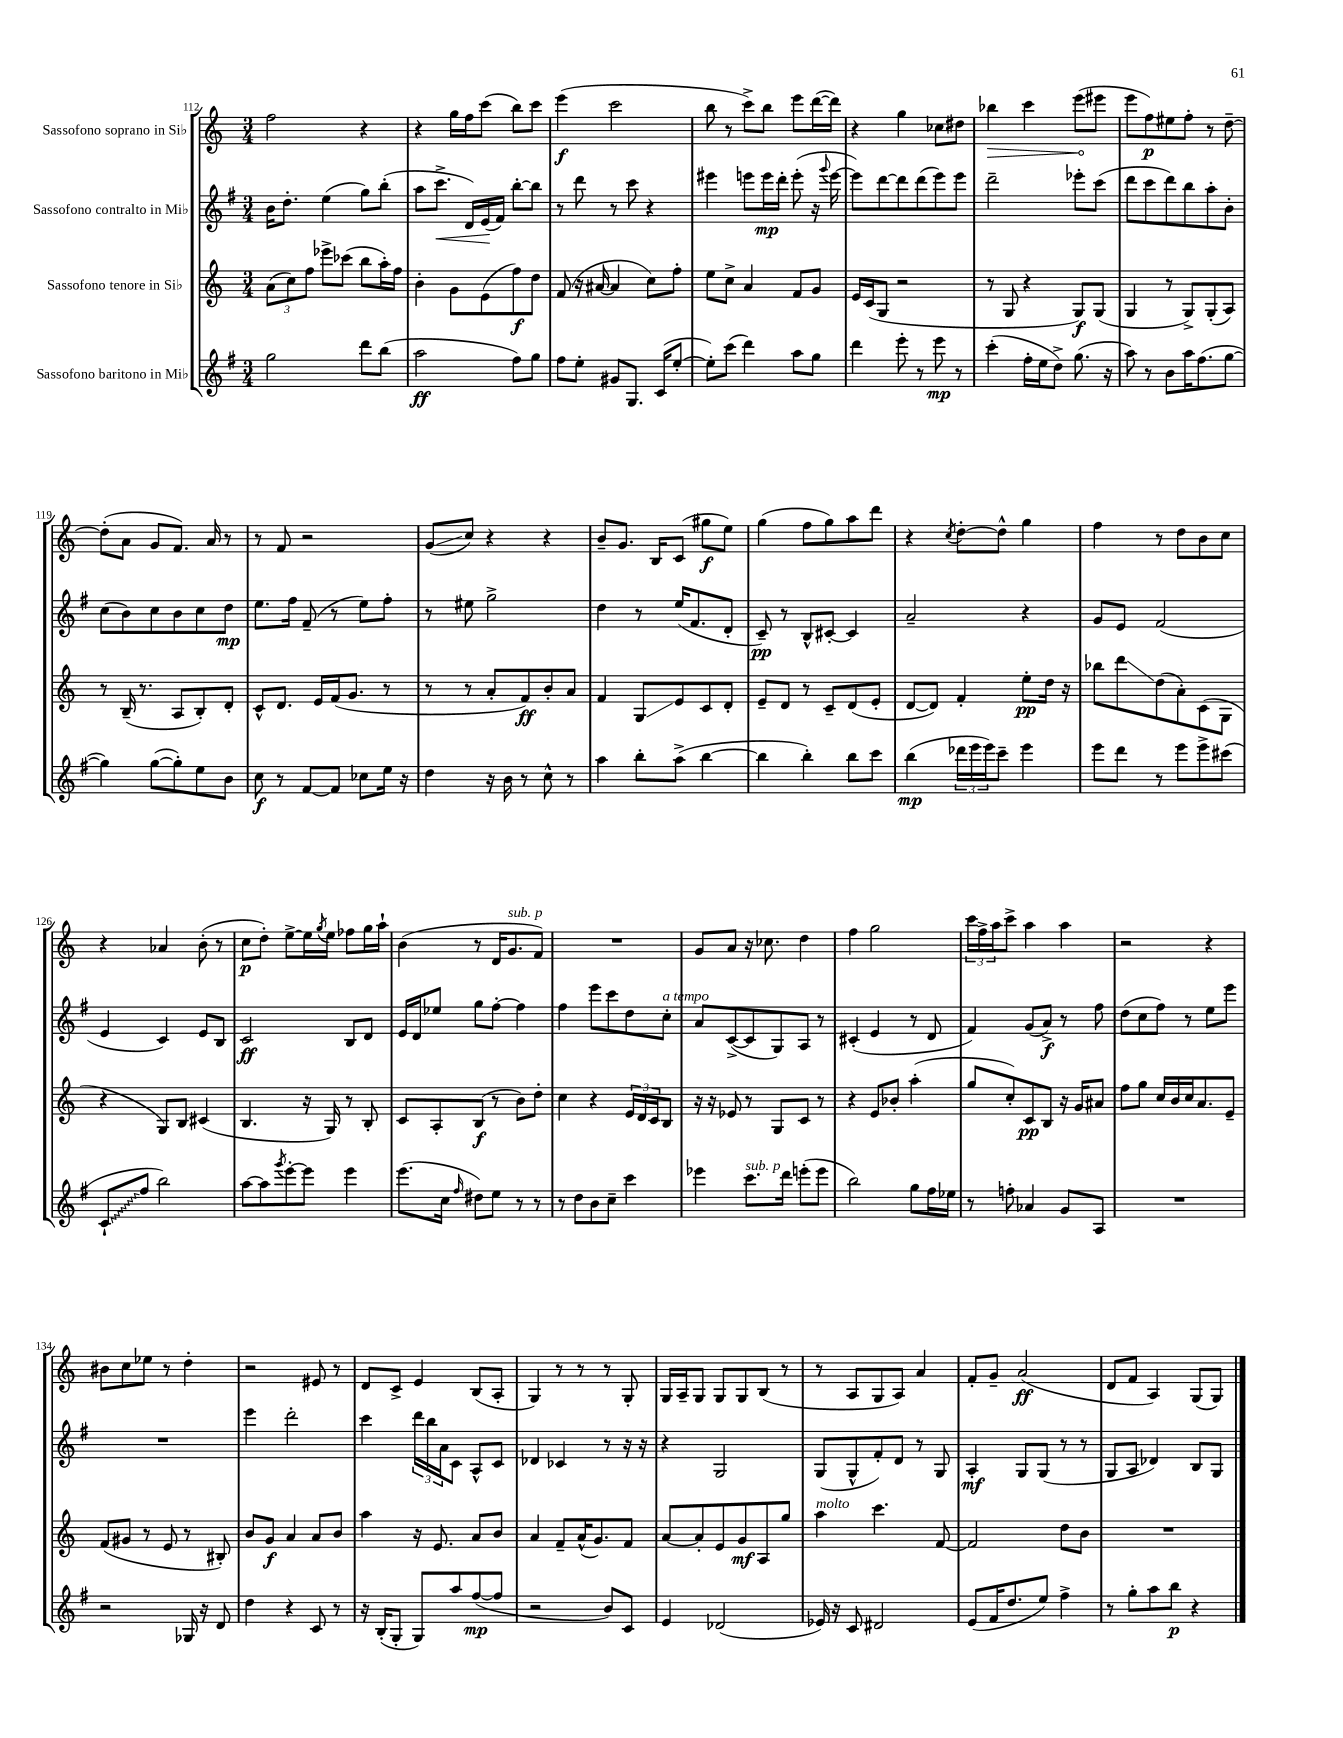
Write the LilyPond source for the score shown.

<<
\new StaffGroup <<
\new Staff = "s0" \with { instrumentName = "Sassofono soprano in Sib" } {
    \clef treble \key c \major \numericTimeSignature \time 3/4
    f''2 r4 |
    r4 g''16 f''16 c'''8( b''8) c'''8 |
    e'''4\f( c'''2 |
    b''8 r8 c'''8->) b''8 e'''8 d'''16~( d'''16) |
    r4 g''4 ces''8 dis''8 |
    \once \override Hairpin.circled-tip = ##t bes''4\> c'''4 e'''8\!( eis'''8 |
    e'''8 f''8\p) eis''8 f''8-. r8 d''8~-- |
    d''8-.( a'8 g'8 f'8.) a'16 r8 |
    r8 f'8 r2 |
    g'8\glissando( c''8) r4 r4 |
    b'8-- g'8. b16 c'8( gis''8\f e''8) |
    g''4( f''8 g''8) a''8 d'''8 |
    r4 \acciaccatura { c''8 } d''8~-. d''8-^ g''4 |
    f''4 r8 d''8 b'8 c''8 |
    r4 aes'4 b'8-.( r8 |
    c''8\p d''8-.) e''8~-> e''16 \acciaccatura { g''8 } e''16 fes''8 g''16 a''16-! |
    b'4( r8 d'16 g'8.^\markup { \italic "sub. p" } f'8) |
    R2. |
    g'8 a'8 r16 ces''8. d''4 |
    f''4 g''2 |
    \tuplet 3/2 { c'''16 f''16-> a''16 } c'''8-> a''4 a''4 |
    r2 r4 |
    bis'8 c''8 ees''8 r8 d''4-. |
    r2 eis'8 r8 |
    d'8 c'8-> e'4 b8( a8-. |
    g4) r8 r8 r8 g8-. |
    g16 a16-- g8 g8 g8 b8( r8 |
    r8 a8 g8 a8) a'4 |
    f'8-. g'8-- a'2\ff( |
    d'8 f'8 a4) g8( g8) \bar "|." |
}
\new Staff = "s1" \with { instrumentName = "Sassofono contralto in Mib" } {
    \clef treble \key g \major \numericTimeSignature \time 3/4
    b'16 d''8.-. e''4( g''8) b''8-.( |
    a''8 c'''8.->\< d'16) e'16\!( fis'16) b''8~-. b''8 |
    r8 d'''8 r8 c'''8 r4 |
    eis'''4 e'''8 e'''16\mp d'''16-. e'''8-.( r16 \appoggiatura { g'''8 } e'''16~ |
    e'''8) d'''8~ d'''8 d'''8( e'''8) e'''8 |
    d'''2-- ees'''8-. c'''8( |
    d'''8 c'''8 d'''8) b''8 a''8-. b'8-. |
    c''8( b'8) c''8 b'8 c''8 d''8\mp |
    e''8. fis''16 fis'8--( r8 e''8) fis''8-. |
    r8 eis''8 g''2-> |
    d''4 r8 e''16( fis'8. d'8-. |
    c'8--\pp) r8 b8-^ cis'8~-. cis'4 |
    a'2-- r4 |
    g'8 e'8 fis'2( |
    e'4 c'4) e'8 b8 |
    c'2\ff b8 d'8 |
    e'16 d'16 ees''8 g''8 fis''8~-. fis''4 |
    fis''4 e'''8 c'''8 d''8 c''8-.^\markup { \italic "a tempo" } |
    a'8 c'8~->( c'8 g8) a8 r8 |
    cis'4-.( e'4 r8 d'8 |
    fis'4) g'8( a'8->\f) r8 fis''8 |
    d''8( c''8 fis''8) r8 e''8 e'''8 |
    R2. |
    e'''4 d'''2-. |
    c'''4 \tuplet 3/2 { d'''16 b''16 a'16 } c'8 a8-^ c'8 |
    des'4 ces'4 r8 r16 r16 |
    r4 g2 |
    g8( g8-^ fis'8-.) d'8 r8 g8 |
    a4-.\mf g8 g8( r8 r8 |
    g8 a8 des'4) b8 g8 \bar "|." |
}
\new Staff = "s2" \with { instrumentName = "Sassofono tenore in Sib" } {
    \clef treble \key c \major \numericTimeSignature \time 3/4
    \tuplet 3/2 { a'8( c''8) f''8 } ees'''8-> ces'''8( b''8 a''16-.) f''16 |
    b'4-. g'8 e'8( f''8\f) d''8 |
    f'8( r16 ais'16~ ais'4 c''8) f''8-. |
    e''8 c''8-> a'4 f'8 g'8 |
    e'16 c'16( g8 r2 |
    r8 g8 r4 g8\f) g8( |
    g4 r8 g8->) g8-.( a8) |
    r8 b16--( r8. a8 b8-.) d'8-. |
    c'8-^ d'8. e'16 f'16( g'8. r8 |
    r8 r8 a'8-. f'8\ff) b'8-. a'8 |
    f'4 g8\glissando e'8 c'8 d'8-. |
    e'8-- d'8 r8 c'8-- d'8( e'8-. |
    d'8~ d'8) f'4-. e''8-.\pp d''16 r16 |
    bes''8 d'''8\glissando d''8( a'8-.) c'8( g8 |
    r4 g8) b8 cis'4( |
    b4. r16 g16) r8 b8-. |
    c'8 a8-. b8\f( r8 b'8) d''8-. |
    c''4 r4 \tuplet 3/2 { e'16 d'16 c'16 } b8 |
    r16 r16 ees'8 r8 g8 c'8 r8 |
    r4 e'8 bes'8-. a''4-.( |
    g''8 c''8-.) c'8\pp b8 r16 g'16 ais'8 |
    f''8 g''8 c''16 b'16 c''16 a'8. e'8-- |
    f'8( gis'8 r8 e'8 r8 bis8-.) |
    b'8 g'8\f a'4 a'8 b'8 |
    a''4 r16 e'8. a'8 b'8 |
    a'4 f'8-- a'16-^( g'8.) f'8 |
    a'8~ a'8-. e'8 g'8\mf a8 g''8 |
    a''4^\markup { \italic "molto" } c'''4. f'8~ |
    f'2 d''8 b'8 |
    R2. \bar "|." |
}
\new Staff = "s3" \with { instrumentName = "Sassofono baritono in Mib" } {
    \clef treble \key g \major \numericTimeSignature \time 3/4
    g''2 d'''8 b''8( |
    a''2\ff fis''8) g''8 |
    fis''8 e''8-. gis'8 g8. c'16( e''8~-. |
    e''8-.) c'''8( d'''4) a''8 g''8 |
    d'''4 e'''8-. r8 e'''8\mp r8 |
    c'''4-.( fis''16-. e''16 d''8->) g''8.( r16 |
    a''8) r8 b'8 a''16 fis''8.( g''8~ |
    g''4) g''8~( g''8-.) e''8 b'8 |
    c''8\f r8 fis'8~ fis'8 ces''8 e''16 r16 |
    d''4 r16 b'16 r8 c''8-^ r8 |
    a''4 b''8-. a''8->( b''4~ |
    b''4 b''4-.) b''8 c'''8 |
    b''4\mp( \tuplet 3/2 { des'''16 e'''16 e'''16) } c'''8-- e'''4 |
    e'''8 d'''8 r8 e'''8 e'''8-> cis'''8( |
    \once \override Glissando.style = #'zigzag c'8-!\glissando fis''8 b''2) |
    a''8~ a''8 \acciaccatura { g'''8 } e'''8~-. e'''8 e'''4 |
    e'''8.( c''16 \grace { fis''16 } dis''8) e''8 r8 r8 |
    r8 d''8 b'8 c''8-- c'''4 |
    ees'''4 c'''8.^\markup { \italic "sub. p" } d'''16 e'''8-.( e'''8 |
    b''2) g''8 fis''16 ees''16 |
    r8 f''8-. aes'4 g'8 a8 |
    R2. |
    r2 ges16 r16 d'8 |
    d''4 r4 c'8 r8 |
    r16 b16-.( g8-. g8) a''8 fis''8~\mp( fis''8 |
    r2 b'8) c'8 |
    e'4 des'2( |
    ees'16) r16 c'8 dis'2 |
    e'8( fis'16 d''8. e''8) fis''4-> |
    r8 g''8-. a''8 b''8\p r4 \bar "|." |
}
>>
>>
\layout { \context { \Score currentBarNumber = #112 } }
